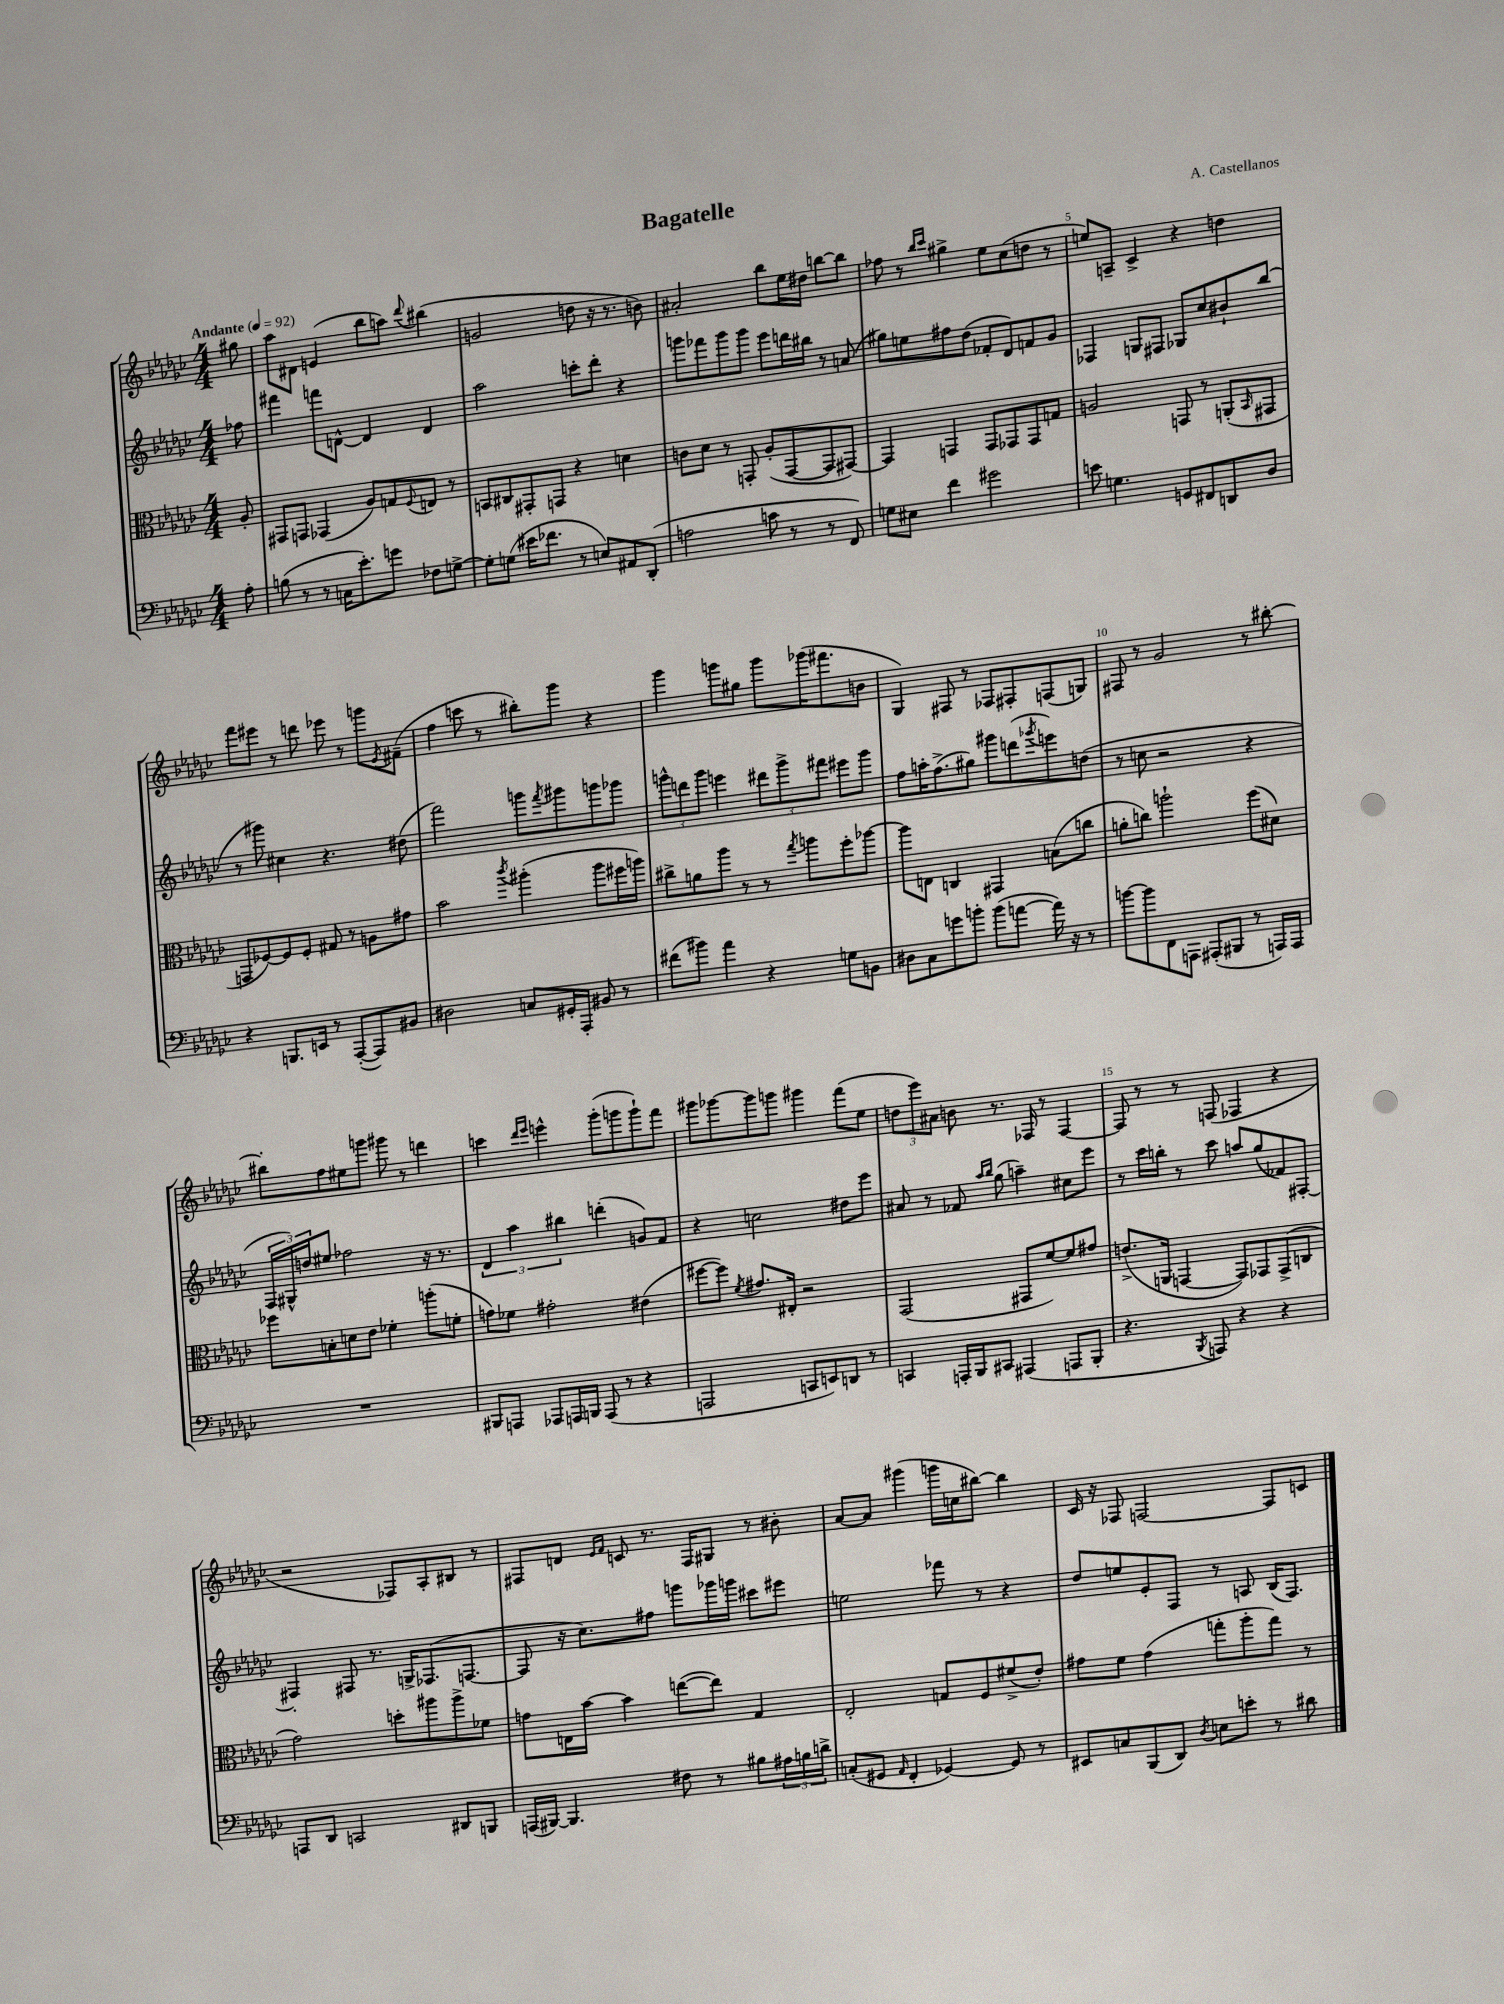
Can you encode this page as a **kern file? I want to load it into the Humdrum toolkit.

**kern	**kern	**kern	**kern
*part4	*part3	*part2	*part1
*staff4	*staff3	*staff2	*staff1
*clefF4	*clefC3	*clefG2	*clefG2
*k[b-e-a-d-g-c-]	*k[b-e-a-d-g-c-]	*k[b-e-a-d-g-c-]	*k[b-e-a-d-g-c-]
*M4/4	*M4/4	*M4/4	*M4/4
*MM92	*MM92	*MM92	*MM92
=	=	=	=
!	!	!	!LO:TX:a:B:t=Andante
8A-'\	8A-'/	8ff-X\	8gg#X\
=1	=1	=1	=1
(8Bn\	8GG#X/L	4fff#X\	8aa-\L
8r	8GGn/J	.	8d#X\J
8r	(4GG-X/	8fffn\L	(4en/
16Cn\KL	.	[8dn^^\J	.
8.e-'\)	.	.	.
.	8A-/L)	4d/]	8bb-\L
8gn\J	8Gn/	.	8aan\J)
.	8qqF/	.	8qqddd-/
8F-X\L	8En/J	4d/	(4bb#X\
[8Gn^\J	8r	.	.
=2	=2	=2	=2
8G'\L]	8BBn/L	2aa-\	2gn/
(8Gn\J	8C#X/	.	.
16e#X\KL	8GG#X'/	.	.
8.f-X\J	.	.	.
.	8GGn/J	.	.
8r	4r	8cccn'\L	8ddn\
8En/L)	.	8ddd-'\J	16r
.	.	.	8.r
8AA#X/	4dn\	4r	.
(8DD-'/J	.	.	8bn\)
=3	=3	=3	=3
2An\	8cn\L	8gggn\L	2a#X'/
.	8d-\J	8fff-X\	.
.	8r	8ggg\	.
.	8GGn'/	8ggg\J	.
8cn\	(8A-'/L	8eee-\L	8bb-\L
8r	[8GG/	16dddn\L	16ee-\L
.	.	16bb#X\JJ	16dd#X\JJ
8r	8GG/]	8r	[8bbn\L
8FF/)	[8GG#X/J)	(8an/	8bb\J]
=4	=4	=4	=4
8Gn\L	4GG#/]	8gg#X\L)	8ff-X\
8E#X\J	.	8een\	8r
.	.	.	16qqbb-/LL
.	.	.	16qqccc-/JJ
4f\	4GGn/	8ff#X\	4gg#X^\
.	.	(8dd-\J	.
2g#X\	8GG/L	8f-X'/L	8ee-\L
.	8GG-X/	8d-/)	(8cc-\
.	8GG-/	8fn/	8ddn\J
.	8Gn/J	8g-/J	8r
=5	=5	=5	=5
8en\	2An/	4F-X/	8een/L)
4.Gn\	.	.	8An~/J
.	.	8Gn/L	4c-^/
.	.	8F#X/J	.
8GGn/L	8GGn/	8G-X/L	4r
8FF#X/	8r	8cc-/	.
8DDn/	(8AAn'/L	8b#X`/	4ddn\
.	16qqBB-/	.	.
8D-/J	8GG#X/J	(8bb-/J	.
!!LO:LB:g=z
=6	=6	=6	=6
4r	8GGn/L	8r	8fff\L
.	[8F-X/)	8ggg#X\)	8eee#X\J
8.BBBn/L	8F-/]	4cc#X\	8r
.	8F-'/J	.	8dddn\
16EEn/Jk	.	.	.
8r	8G#X/	4.r	8eee-X\
([8AAA-'/L	8r	.	8r
8AAA-/])	8An\L	.	8gggn\L
.	.	.	8qe-/
8BB#X/J	8g#X\J	(8dd#X\	(8f#X~\J
=7	=7	=7	=7
2D#X\	2b-\	2fff\)	4ff\
.	.	.	8cccn\
.	.	.	8r
.	8qccc-/	.	.
8Cn/L	(4aa#X'\	8gggn\L	8bb#X'\L)
.	.	8qfff/	.
16GG#X'/L	.	8ggg#X\	8ggg-\J
16AAA-'/JJ	.	.	.
8BB#X/	8aa#\L	8gggn\	4r
8r	16ff#X\L	8ggg-X\J	.
.	16aan\JJ)	.	.
=8	=8	=8	=8
(8f#X\L	8cc#X^\L	12gggn^^\L	4ggg-\
.	.	12dddn\	.
8b#X\J)	8an\	.	.
.	.	12ggg\J	.
4a-\	8aa-\J	4eeen\	8gggn\L
.	8r	.	8gg#X\J
4r	8r	12ddd#X\L	8ggg\L
.	.	12ggg^\	.
.	8qgg-/	.	.
.	8aan\L	.	(16ggg-X\K
.	.	12fff#X\J	.
.	.	.	8.fff#X\
8Gn\L	8ff'\	8eee#X\L	.
8BBn\J	[8aa-X\J	8ggg\J	8bn\J
=9	=9	=9	=9
8D#X\L	8aa-\L]	8ff\L	4G-/)
8C-\	8En\J	16aan'\K	.
.	.	(8.ff^\	.
8gn\	4Cn/	.	8F#X/
8bn'\J	.	8gg#X\J)	8r
(8b\L	4GG#X/	8ggg#X\L	8F-X/L
[8an\J	.	(8dddn\	8F#X'/
.	.	8qggg-X/	.
16a\])	(8Bn\L	8eeen\)	(8Fn/
16r	.	.	.
8r	8ccn\J	(8ddn\J	8Gn/J)
=10	=10	=10	=10
[8bn\L	8an'\L	8r	8F#X/
8b\]	8ccn\J)	8ccn\	8r
8FF\	2aan`\	2r	2g-/
8AAAn\J	.	.	.
(8AAA#X'/L	.	.	.
8BBB#X/J	.	.	.
8r	(8ff\L	4r	8r
16AAAn/LL)	8d#X\J)	.	[8bb#X'\
16AAA/JJ	.	.	.
!!LO:LB:g=z
=11	=11	=11	=11
1r	8ff-X\L	24F/LL	8bb#X'\L]
.	.	24G#X^^/)	.
.	.	24ddn/J	.
.	8Bn'\	8ee#X/J	8ff\
.	8dn\	2ff-X\	8ee#X\
.	8e-\J	.	8gggn\J
.	4f-X'\	.	8ggg#X\
.	.	.	8r
.	(8aan'\L	16r	4dddn\
.	.	8.r	.
.	8fn'\J	.	.
=12	=12	=12	=12
8BBB#X/L	8gn\L)	6d-/	4cccn\
8AAAn/J	8f-X\J	.	.
.	.	6aa-\	.
.	.	.	16qqddd-/LL
.	.	.	16qqeee-/JJ
8AAA-X/L	2g#X'\	.	4eeen^^\
.	.	6bb#X\	.
16AAAn/L	.	.	.
16BBBn/JJ	.	.	.
(8AAA/	.	(4dddn'\	(8ggg-'\L
8r	.	.	8gggn\
4r	(4e#X\	8gn/L)	8ggg`\)
.	.	8f/J	8fff\J
=13	=13	=13	=13
2AAAn/	[8ff#X\L	4r	8ggg#X\L
.	8ff#\J])	.	[8ggg-X\
.	8qf/	.	.
.	8.g#X/L	2ccn\	8ggg-\]
.	.	.	8gggn\J
.	16E#X'/Jk	.	.
8CCn/L	2r	.	4ggg#X\
8EEn/)	.	.	.
8DDn/J	.	8dd#X\L	(8fff\L
8r	.	8eee-\J	8ee-\J
=14	=14	=14	=14
4CCn/	(2GG-/	8a#X/	12ddn\L
.	.	.	12eee-\)
.	.	8r	.
.	.	.	12a#X\J
16AAAn'/LL	.	8f-X/	8bn\
16BBB-/J	.	.	.
.	.	16qqaa-/LL	.
.	.	16qqbb-/JJ	.
8CC#X/J	.	(8gg-\	8.r
(4AAA#X/	8GG#X/L	4aan~\)	.
.	.	.	16F-X/
.	[8f/)	.	8r
8AAAn/L	8f/]	8cc#X\L	[4F-/
8BBB-'/J	8g#X/J	8eee-\J	.
=15	=15	=15	=15
4.r	(8.en^/L	8r	8F-/]
.	.	16ccc-\LL	8r
.	16AAn/Jk	16bbn'\JJ	.
.	[4GGn/	8r	8r
8qBBB-/	.	.	.
8AAAn/)	.	8ccc-\	(8Fn/
4r	8GG/L])	8aan/L	4F-X/
.	8GG-X/	(8gg-/	.
4r	(8GG-^/	8f-X/)	4r
.	8Cn/J	[8F#X'/J	.
!!LO:LB:g=z
=16	=16	=16	=16
8AAAn/L	2g-\)	4F#X'/]	2r
8DD-/J	.	.	.
2CCn/	.	8F#X/	.
.	.	8.r	.
.	8ddn'\L	.	8F-X/L)
.	.	16Gn^/KL	.
.	8aa#X\	(8.F-X/	8A-'/
8DD#X/L	8aa#^\	.	8B#X/J
.	.	[8.Fn/J	.
8BBBn/J	8f-X\J	.	8r
=17	=17	=17	=17
(16AAAn/LL	8gn\L	8F/]	8F#X/L
[16BBB#X/JJ)	.	.	.
4.BBB#/]	16En\L	16r	8dn/J
.	[16b-\JJ	8.cc-\L)	.
.	.	.	16qqe-/LL
.	.	.	16qqf/JJ
.	4b-\]	.	8cn/
.	.	8ff#X\J	8.r
8F#X\	([8een\L	8gggn\L	.
.	.	.	16F#/KL
8r	8ee\J])	16ggg-X\L	8G#X/J
.	.	16gggn\JJ	.
8B#X\L	4G-/	8ccc#X\L	8r
24A#X\L	.	8eee#X\J	8b#X'\
24Bn\	.	.	.
24dn^\JJ	.	.	.
=18	=18	=18	=18
(8Cn'/L	2E-'/	2een\	[8a-/L
8GG#X/J	.	.	8a-/J]
16qqAA-/	.	.	.
4FF'/	.	.	(4ggg#X\
[4GG-X/)	8Gn/L	8fff-X\	16gggn\LL
.	.	.	16ccn\J
.	8F/	8r	[8bb#X\J)
8GG-/]	(8f#X^/	4r	4bb#\]
8r	8e-'/J)	.	.
=19	=19	=19	=19
8EE#X/L	8g#X\L	8dd-/L	16c-/
.	.	.	16r
8Cn/	8f\J	8een/	8F-X/
(8BBB-/	(4g#\	8e-'/	[2Fn/
8DD-/J)	.	8F/J	.
8qD-/	.	.	.
8En\L	8ggn'\L	8r	.
8en'\J	8aa-'\	8An/	.
8r	8gg\J)	(16B-/KL	8F/L]
.	.	8.F/J)	.
8d#X\	8r	.	8cn/J
==	==	==	==
*-	*-	*-	*-
